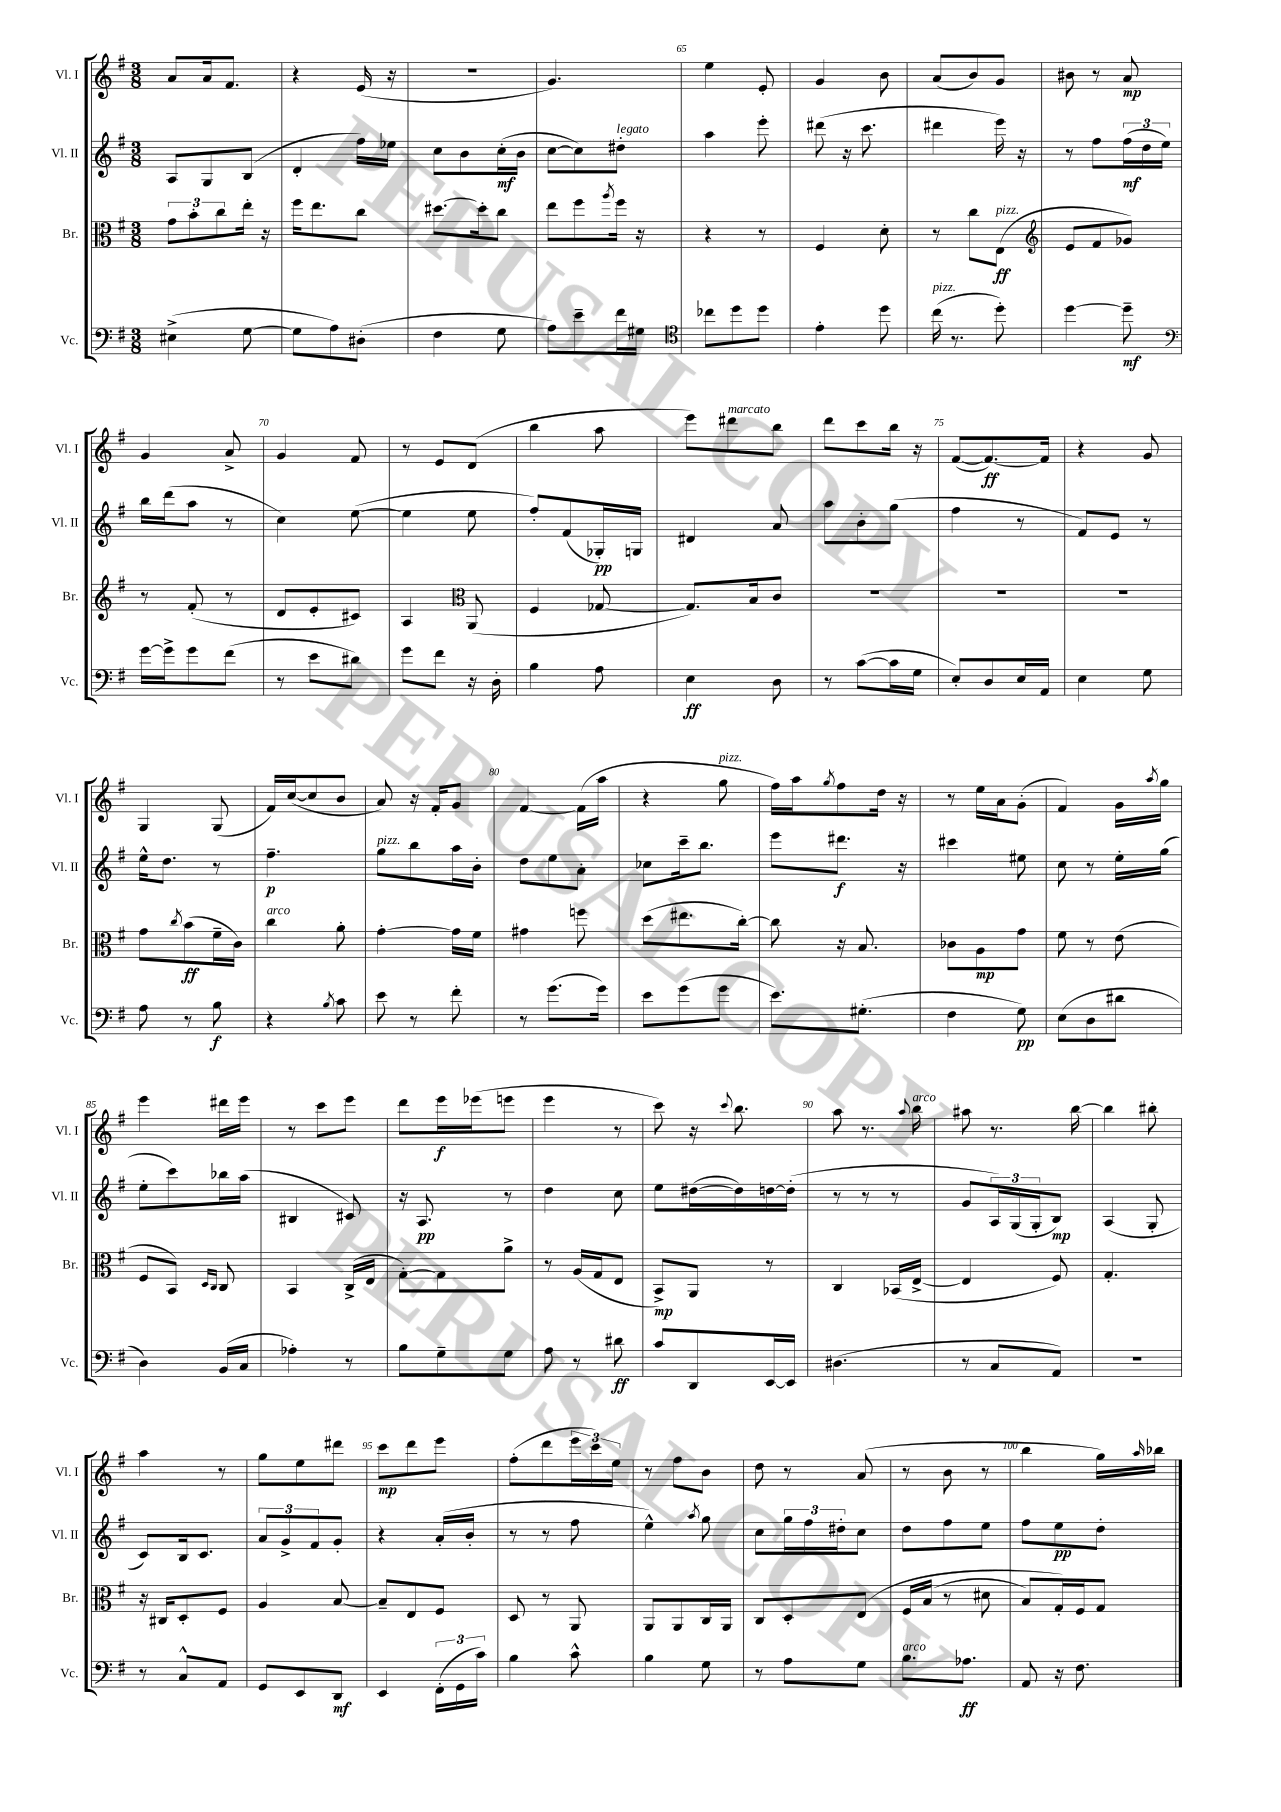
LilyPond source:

<<
\new StaffGroup <<
\new Staff = "s0" \with { instrumentName = "Vl. I" shortInstrumentName = "Vl. I" } {
    \clef treble \key g \major \numericTimeSignature \time 3/8
    a'8 a'16 fis'8. |
    r4 e'16( r16 |
    R4. |
    g'4.) |
    e''4 e'8-. |
    g'4 b'8 |
    a'8( b'8) g'8 |
    bis'8 r8 a'8\mp |
    g'4 a'8-> |
    g'4 fis'8 |
    r8 e'8 d'8( |
    b''4 a''8 |
    e'''8) dis'''8^\markup { \italic "marcato" } b''8 |
    d'''8 c'''8 b''16 r16 |
    fis'8~( fis'8.~\ff) fis'16 |
    r4 g'8 |
    g4 g8( |
    fis'16) c''16~( c''8 b'8 |
    a'8) r16 fis'16-. g'8 |
    fis'4~ fis'16( a''16 |
    r4 g''8^\markup { \italic "pizz." } |
    fis''16) a''16 \acciaccatura { g''8 } fis''8 d''16 r16 |
    r8 e''16 a'16 g'8-.( |
    fis'4) g'16 \acciaccatura { a''8 } g''16 |
    e'''4 dis'''16 e'''16 |
    r8 c'''8 e'''8 |
    d'''8 e'''16\f ees'''16( e'''8 |
    e'''4 r8 |
    c'''8) r16 \appoggiatura { c'''8 } b''8. |
    a''8 r8. \appoggiatura { a''8 } b''16^\markup { \italic "arco" } |
    ais''8 r8. b''16~ |
    b''4 bis''8-. |
    a''4 r8 |
    g''8 e''8 dis'''8 |
    c'''8\mp d'''8 e'''8 |
    fis''8-.( d'''8 \tuplet 3/2 { e'''16 c'''16) e''16 } |
    r8 fis''8 b'8 |
    d''8 r8 a'8( |
    r8 b'8 r8 |
    b''4 g''16) \grace { a''16 } bes''16 \bar "|." |
}
\new Staff = "s1" \with { instrumentName = "Vl. II" shortInstrumentName = "Vl. II" } {
    \clef treble \key g \major \numericTimeSignature \time 3/8
    a8 g8 b8( |
    d'4-. fis''16) ees''16 |
    c''8 b'8 c''16-.\mf( b'16 |
    c''8~ c''8) dis''8-.^\markup { \italic "legato" } |
    a''4 e'''8-. |
    dis'''8( r16 c'''8. |
    dis'''4 e'''16) r16 |
    r8 fis''8 \tuplet 3/2 { fis''16\mf( d''16 e''16) } |
    b''16 d'''16( a''8 r8 |
    c''4) e''8~( |
    e''4 e''8 |
    fis''8-.) fis'8( ges16-.\pp) g16 |
    dis'4 a'8 |
    a''8 b'8-. g''8( |
    fis''4 r8 |
    fis'8) e'8 r8 |
    e''16-^ d''8. r8 |
    fis''4.--\p |
    g''8^\markup { \italic "pizz." } b''8 a''16 b'16-. |
    d''8 e''8 a'8-. |
    ces''8 c'''16-- b''8. |
    e'''8 dis'''8.\f r16 |
    cis'''4 eis''8 |
    c''8 r8 e''16-. g''16( |
    e''8-. c'''8) bes''16 a''16( |
    bis4 cis'8) |
    r16 a8.\pp r8 |
    d''4 c''8 |
    e''8 dis''16~( dis''16) d''16~ d''16-.( |
    r8 r8 r8 |
    g'8 \tuplet 3/2 { a16) g16( g16-. } b8\mp) |
    a4( g8-. |
    c'8) b16 c'8. |
    \tuplet 3/2 { a'8 g'8-> fis'8 } g'8-. |
    r4 a'16-.( b'16-. |
    r8 r8 fis''8 |
    e''4-^) \acciaccatura { a''8 } g''8 |
    c''8 \tuplet 3/2 { g''16 fis''16 dis''16-. } c''8 |
    d''8 fis''8 e''8 |
    fis''8 e''8\pp d''8-. \bar "|." |
}
\new Staff = "s2" \with { instrumentName = "Br." shortInstrumentName = "Br." } {
    \clef alto \key g \major \numericTimeSignature \time 3/8
    \tuplet 3/2 { g'8 b'8-. c''8 } e''16-. r16 |
    fis''16 e''8. c''8 |
    dis''8.~ dis''16-. c''8 |
    e''8 fis''8 \acciaccatura { a''8 } fis''16 r16 |
    r4 r8 |
    fis4 d'8-. |
    r8 c''8 e8\ff^\markup { \italic "pizz." }( |
    \clef treble e'8 fis'8 ges'8) |
    r8 fis'8-.( r8 |
    d'8 e'8-. cis'8) |
    a4 \clef alto a,8( |
    fis4 ges8~ |
    ges8.) b16 c'8 |
    R4. |
    R4. |
    R4. |
    g'8 \acciaccatura { c''8 } b'8\ff( fis'16-- c'16) |
    c''4^\markup { \italic "arco" } a'8-. |
    g'4~-. g'16 fis'16 |
    gis'4 f''8 |
    d''8( eis''8. c''16~-.) |
    c''8 r16 b8. |
    ces'8 a8\mp g'8 |
    fis'8 r8 e'8( |
    fis8 b,8) \grace { d16 c16 } c8 |
    b,4 c16->( e16 |
    g8~-.) g8 a'8-> |
    r8 a16( g16 e8 |
    b,8->\mp) a,8 r8 |
    c4 bes,16( e16~-> |
    e4 fis8) |
    g4.-. |
    r16 cis16 d8-. fis8 |
    a4 b8~ |
    b8-- e8 fis8 |
    d8 r8 a,8 |
    a,8 a,8 c16 a,16 |
    c8 d8-. e8\( |
    fis16 b16( r8 dis'8 |
    b8) g16-.\) fis16 g8 \bar "|." |
}
\new Staff = "s3" \with { instrumentName = "Vc." shortInstrumentName = "Vc." } {
    \clef bass \key g \major \numericTimeSignature \time 3/8
    eis4->( g8~ |
    g8 a8) dis8-.( |
    fis4 g8 |
    a8) e'8-- fis'16 gis16 |
    \clef tenor ces''8 d''8 d''8 |
    e'4-. d''8 |
    c''16^\markup { \italic "pizz." }( r8. d''8-.) |
    d''4~ d''8--\mf |
    \clef bass g'16~ g'16-> g'8 fis'8( |
    r8 e'8 dis'8) |
    g'8 fis'8 r16 d16-. |
    b4 a8 |
    e4\ff d8 |
    r8 c'8~( c'16 g16 |
    e8-.) d8 e16 a,16 |
    e4 g8 |
    a8 r8 b8\f |
    r4 \acciaccatura { b8 } c'8 |
    e'8 r8 fis'8-. |
    r8 g'8.( g'16) |
    e'8 g'8( g'8 |
    e'8.) gis8.-.( |
    fis4 g8\pp) |
    e8( d8 dis'8 |
    d4) b,16( c16 |
    aes4-.) r8 |
    b8 g8-- g8 |
    a8 r8 dis'8\ff |
    c'8 d,8 e,16~ e,16 |
    dis4.( |
    r8 c8 a,8) |
    R4. |
    r8 c8-^ a,8 |
    g,8 e,8 d,8\mf |
    e,4 \tuplet 3/2 { fis,16-.( g,16 c'16) } |
    b4 c'8-^ |
    b4 g8 |
    r8 a8 g8 |
    b8.^\markup { \italic "arco" } aes8.\ff |
    a,8 r16 fis8. \bar "|." |
}
>>
>>
\layout { \context { \Score currentBarNumber = #61 \override BarNumber.break-visibility = ##(#f #t #t) barNumberVisibility = #(every-nth-bar-number-visible 5) } }
